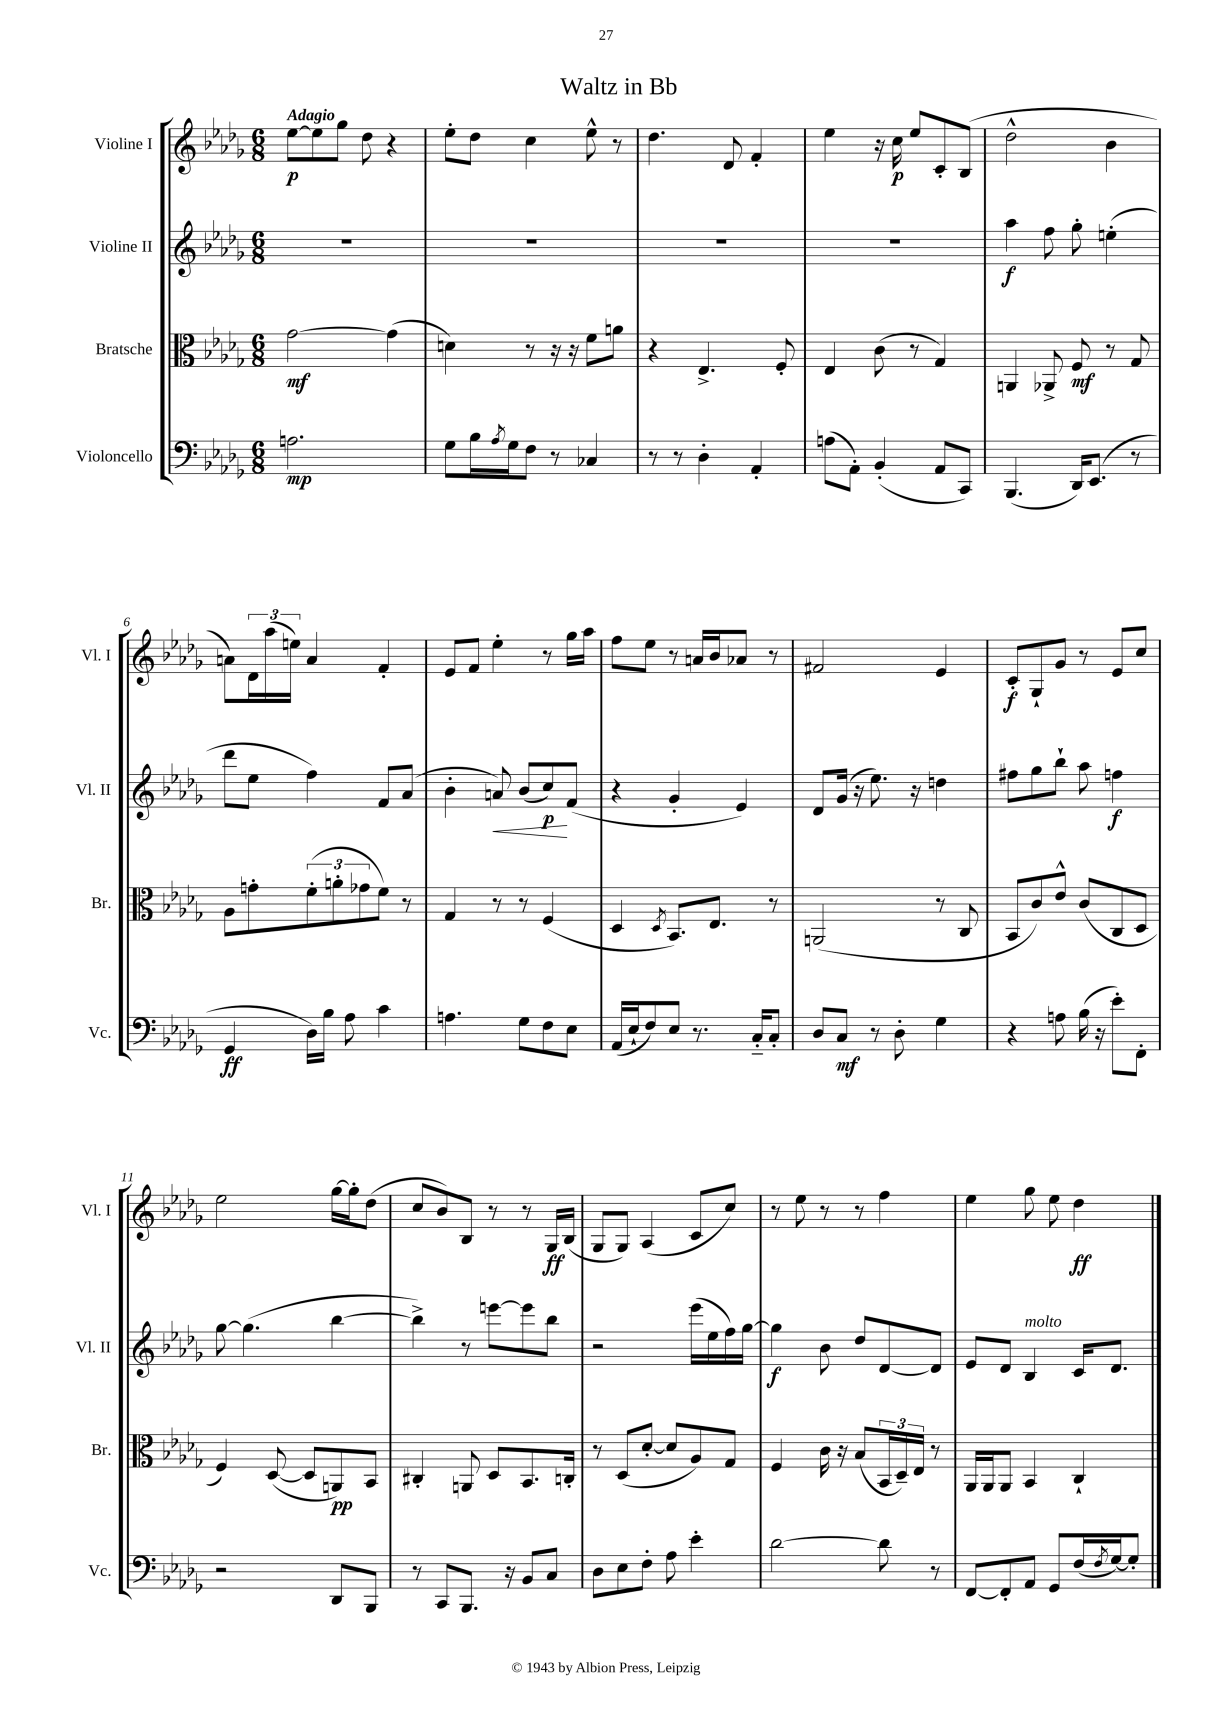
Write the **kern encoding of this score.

**kern	**dynam	**kern	**dynam	**kern	**dynam	**kern	**dynam
*part4	*part4	*part3	*part3	*part2	*part2	*part1	*part1
*staff4	*staff4	*staff3	*staff3	*staff2	*staff2	*staff1	*staff1
*I"Violoncello	*	*I"Bratsche	*	*I"Violine II	*	*I"Violine I	*
*I'Vc.	*	*I'Br.	*	*I'Vl. II	*	*I'Vl. I	*
*clefF4	*	*clefC3	*	*clefG2	*	*clefG2	*
*k[b-e-a-d-g-]	*	*k[b-e-a-d-g-]	*	*k[b-e-a-d-g-]	*	*k[b-e-a-d-g-]	*
*M6/8	*	*M6/8	*	*M6/8	*	*M6/8	*
=1	=1	=1	=1	=1	=1	=1	=1
!	!	!	!	!	!	!LO:TX:a:B:t=Adagio	!
2.An\	mp	[2g-\	mf	2.r	.	[8ee-\L	p
.	.	.	.	.	.	8ee-\]	.
.	.	.	.	.	.	8gg-\J	.
.	.	.	.	.	.	8dd-\	.
.	.	(4g-\]	.	.	.	4r	.
=2	=2	=2	=2	=2	=2	=2	=2
8G-\L	.	4dn\)	.	2.r	.	8ee-'\L	.
16B-\L	.	.	.	.	.	8dd-\J	.
8qA-/	.	.	.	.	.	.	.
16G-\J	.	.	.	.	.	.	.
8F\J	.	8r	.	.	.	4cc\	.
8r	.	16r	.	.	.	.	.
.	.	16r	.	.	.	.	.
4C-X/	.	8f\L	.	.	.	8ee-^^\	.
.	.	8an\J	.	.	.	8r	.
=3	=3	=3	=3	=3	=3	=3	=3
8r	.	4r	.	2.r	.	4.dd-\	.
8r	.	.	.	.	.	.	.
4D-'\	.	4.E-^/	.	.	.	.	.
.	.	.	.	.	.	8d-/	.
4AA-'/	.	.	.	.	.	4f'/	.
.	.	8F'/	.	.	.	.	.
=4	=4	=4	=4	=4	=4	=4	=4
(8An\L	.	4E-/	.	2.r	.	4ee-\	.
8AA-'\J)	.	.	.	.	.	.	.
(4BB-'/	.	(8c\	.	.	.	16r	.
.	.	.	.	.	.	16cc\	p
.	.	8r	.	.	.	8ee-/L	.
8AA-/L	.	4G-/)	.	.	.	8c'/	.
8CC/J)	.	.	.	.	.	(8B-/J	.
=5	=5	=5	=5	=5	=5	=5	=5
(4.BBB-/	.	4AAn/	.	4aa-\	f	2dd-^^\	.
.	.	8AA-X^/	.	8ff\	.	.	.
16DD-/KL)	.	8F/	mf	8gg-'\	.	.	.
(8.EE-/J	.	.	.	.	.	.	.
.	.	8r	.	(4een'\	.	4b-\	.
8r	.	8G-/	.	.	.	.	.
!!LO:LB:g=z
=6	=6	=6	=6	=6	=6	=6	=6
4GG-/	ff	8A-\L	.	8ddd-\L	.	8an\L)	.
.	.	8gn'\	.	8ee-\J	.	24d-\L	.
.	.	.	.	.	.	(24aa-\	.
.	.	.	.	.	.	24een\JJ)	.
16D-\LL)	.	(12f'\	.	4ff\)	.	4a/	.
16B-\JJ	.	.	.	.	.	.	.
.	.	12an'\	.	.	.	.	.
8A-\	.	.	.	.	.	.	.
.	.	12g-X\	.	.	.	.	.
4c\	.	8f\J)	.	8f/L	.	4f'/	.
.	.	8r	.	(8a-/J	.	.	.
=7	=7	=7	=7	=7	=7	=7	=7
4.An\	.	4G-/	.	4b-'\	.	8e-/L	.
.	.	.	.	.	.	8f/J	.
!	!	!	!	!	!LO:HP:b	!	!
.	.	8r	.	8an/)	<	4ee-'\	.
8G-\L	.	8r	.	(8b-/L	.	.	.
8F\	.	(4F/	.	8cc/)	p	8r	.
8E-\J	.	.	.	(8f/J	[	16gg-\LL	.
.	.	.	.	.	.	16aa-\JJ	.
=8	=8	=8	=8	=8	=8	=8	=8
(16AA-/LL	.	4D-/	.	4r	.	8ff\L	.
16E-`/J	.	.	.	.	.	.	.
8F/)	.	.	.	.	.	8ee-\J	.
.	.	8qD-/	.	.	.	.	.
8E-/J	.	8.BB-/L)	.	4g-'/	.	8r	.
8.r	.	.	.	.	.	16an/LL	.
.	.	8.E-/J	.	.	.	16b-/J	.
.	.	.	.	4e-/)	.	8a-X/J	.
16C/KL	.	.	.	.	.	.	.
8C'/J	.	8r	.	.	.	8r	.
=9	=9	=9	=9	=9	=9	=9	=9
8D-/L	.	(2AAn/	.	8d-/L	.	2f#X/	.
8C/J	mf	.	.	(16g-/Jk	.	.	.
.	.	.	.	16r	.	.	.
8r	.	.	.	8.ee-\)	.	.	.
8D-'\	.	.	.	.	.	.	.
.	.	.	.	16r	.	.	.
4G-\	.	8r	.	4ddn\	.	4e-/	.
.	.	8C/	.	.	.	.	.
=10	=10	=10	=10	=10	=10	=10	=10
4r	.	8BB-/L	.	8ff#X\L	.	8c'/L	f
.	.	8c/)	.	8gg-\	.	8G-`/	.
8An\	.	8e-^^/J	.	8bb-`\J	.	8g-/J	.
(16B-\	.	(8c/L	.	8aa-\	.	8r	.
16r	.	.	.	.	.	.	.
8e-'\L)	.	8C/	.	4ffn\	f	8e-/L	.
8FF'\J	.	8D-/J	.	.	.	8cc/J	.
!!LO:LB:g=z
=11	=11	=11	=11	=11	=11	=11	=11
2r	.	4F/)	.	[8gg-\	.	2ee-\	.
.	.	.	.	(4.gg-\]	.	.	.
.	.	([8D-/	.	.	.	.	.
.	.	8D-/L]	.	.	.	.	.
8DD-/L	.	8AAn/)	pp	[4bb-\	.	[16gg-\LL	.
.	.	.	.	.	.	16gg-'\J]	.
8BBB-/J	.	8BB-/J	.	.	.	(8dd-\J	.
=12	=12	=12	=12	=12	=12	=12	=12
8r	.	4C#X'/	.	4bb-^\])	.	8cc/L	.
8CC/L	.	.	.	.	.	8b-/)	.
8.BBB-/J	.	8AAn/	.	8r	.	8B-/J	.
.	.	8D-/L	.	[8eeen\L	.	8r	.
16r	.	.	.	.	.	.	.
8BB-/L	.	8.BB-/	.	8eee\]	.	8r	.
8C/J	.	.	.	8bb-\J	.	16G-/LL	ff
.	.	16Cn'/Jk	.	.	.	(16B-/JJ	.
=13	=13	=13	=13	=13	=13	=13	=13
8D-\L	.	8r	.	2r	.	8G-/L	.
8E-\	.	(8D-/L	.	.	.	8G-/J)	.
8F'\J	.	[8d-'/J	.	.	.	(4A-/	.
8A-\	.	8d-/L]	.	.	.	.	.
4e-'\	.	8A-/)	.	(16eee-\LL	.	8c/L	.
.	.	.	.	16ee-\	.	.	.
.	.	8G-/J	.	16ff\)	.	8cc/J)	.
.	.	.	.	[16gg-\JJ	.	.	.
=14	=14	=14	=14	=14	=14	=14	=14
[2d-\	.	4F/	.	4gg-\]	f	8r	.
.	.	.	.	.	.	8ee-\	.
.	.	16c\	.	8b-\	.	8r	.
.	.	16r	.	.	.	.	.
.	.	(8B-/L	.	8dd-/L	.	8r	.
8d-\]	.	24BB-/L	.	[8d-/	.	4ff\	.
.	.	24D-~/)	.	.	.	.	.
.	.	24E-/JJ	.	.	.	.	.
8r	.	8r	.	8d-/J]	.	.	.
=15	=15	=15	=15	=15	=15	=15	=15
[8FF/L	.	16AA-/LL	.	8e-/L	.	4ee-\	.
.	.	16AA-/J	.	.	.	.	.
8FF'/]	.	8AA-/J	.	8d-/J	.	.	.
!	!	!	!	!LO:TX:a:i:t=molto	!	!	!
8AA-/J	.	4BB-/	.	4B-/	.	8gg-\	.
8GG-/L	.	.	.	.	.	8ee-\	.
(16F/L	.	4C`/	.	16c/KL	.	4dd-\	ff
8qF/	.	.	.	.	.	.	.
[16G-/J)	.	.	.	8.d-/J	.	.	.
8G-'/J]	.	.	.	.	.	.	.
==	==	==	==	==	==	==	==
*-	*-	*-	*-	*-	*-	*-	*-
